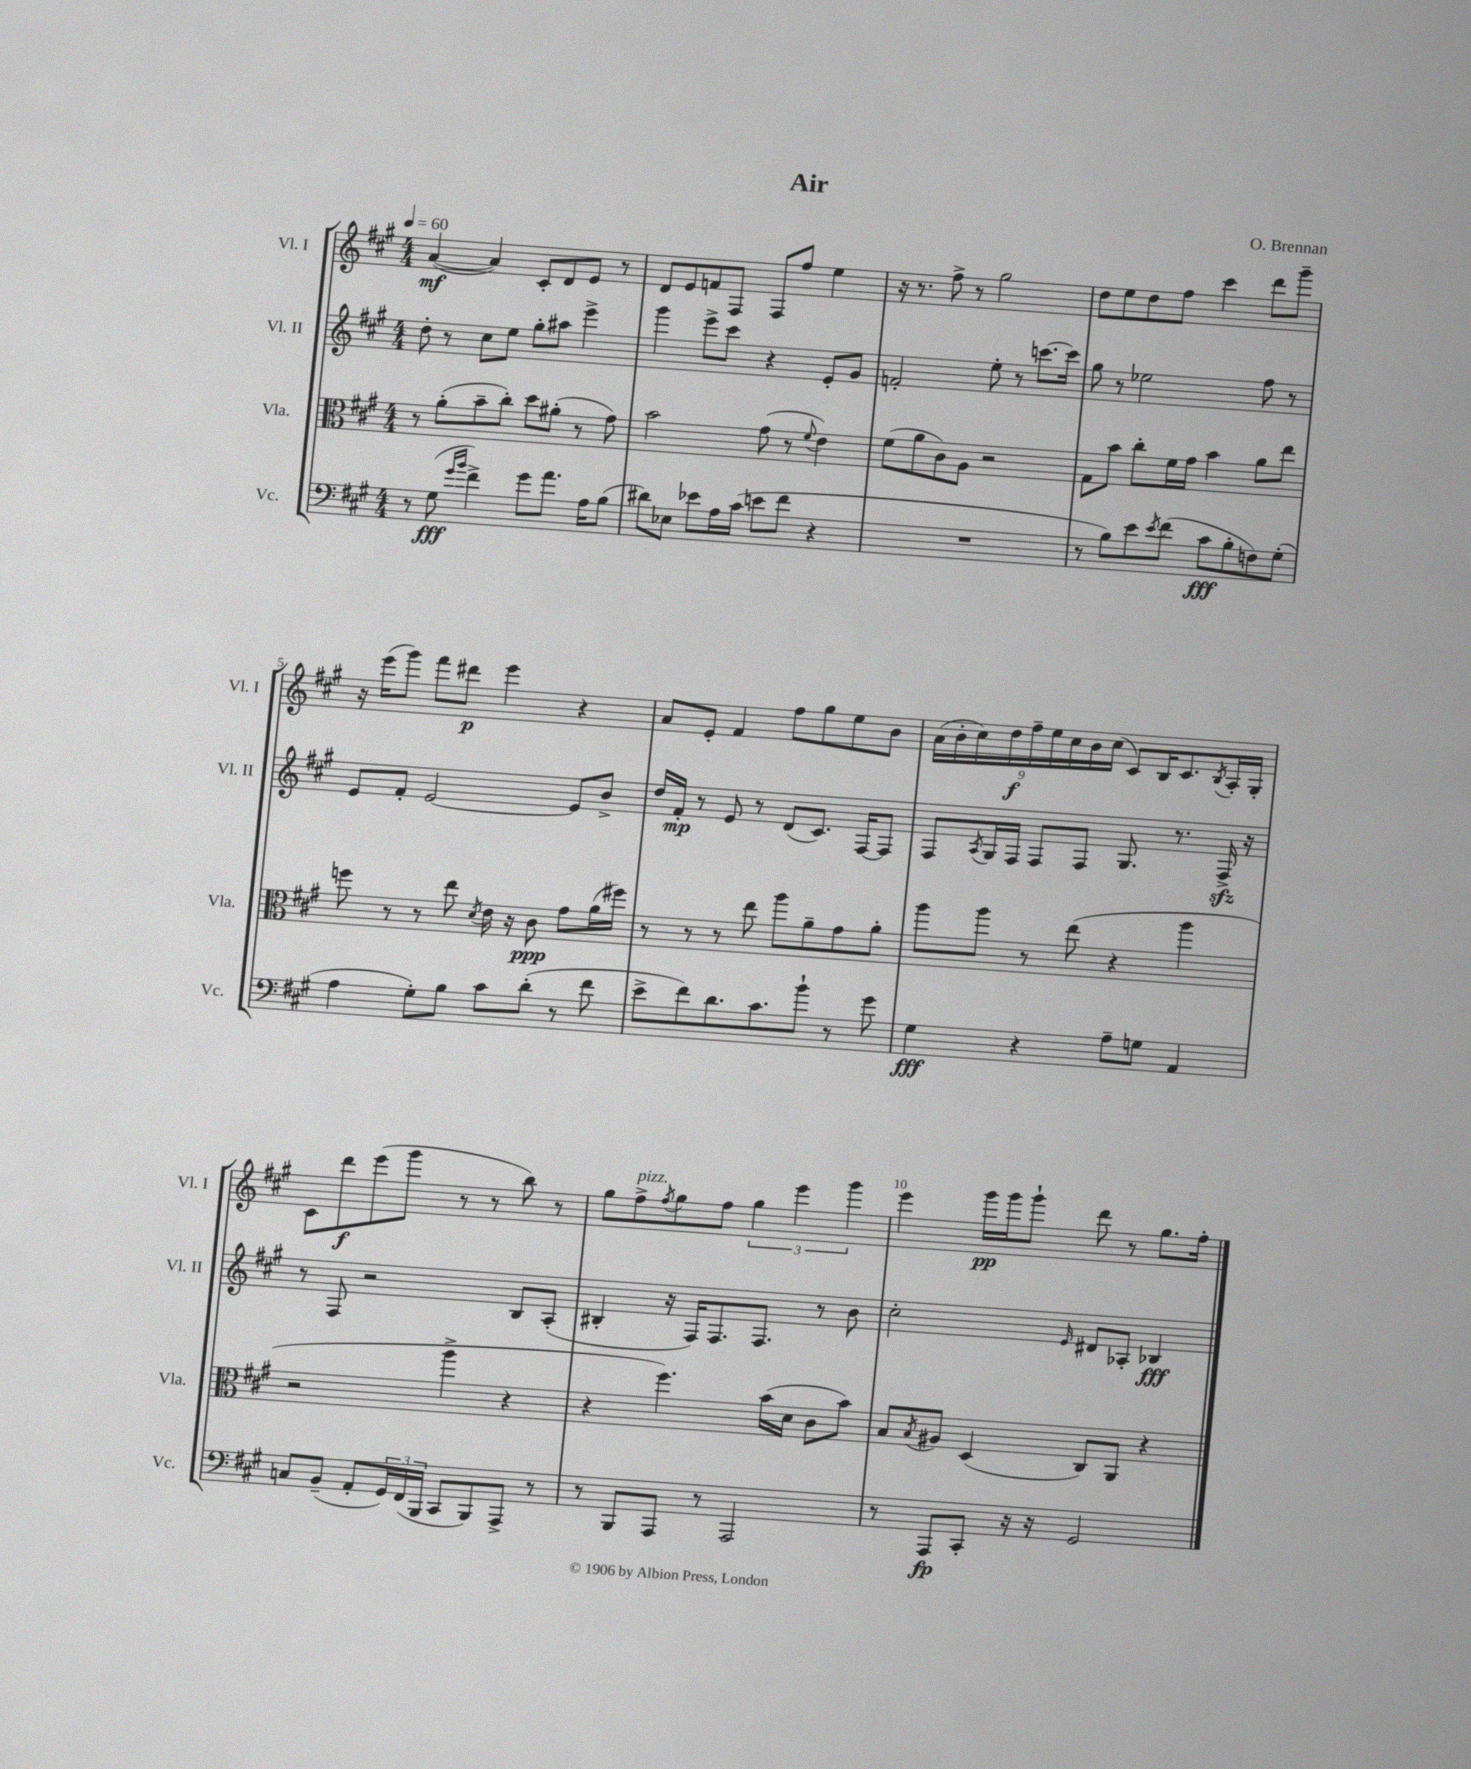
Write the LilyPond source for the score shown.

\header { title = "Air" composer = "O. Brennan" }
<<
\new StaffGroup <<
\new Staff = "s0" \with { instrumentName = "Vl. I" shortInstrumentName = "Vl. I" } {
    \clef treble \key a \major \numericTimeSignature \time 4/4 \tempo 4 = 60
    a'4~\mf( a'4) cis'8-. d'8 e'8 r8 |
    d'8 e'8 f'8 fis8 fis8 fis''8 e''4 |
    r16 r8. fis''8-> r8 gis''2 |
    d''8 e''8 d''8 fis''8 cis'''4 d'''8 gis'''8-- |
    r16 e'''16( gis'''8) fis'''8 dis'''8\p e'''4 r4 |
    a'8 e'8-. fis'4 fis''8 gis''8 e''8 b'8 |
    \tuplet 9/8 { a'16( b'16-. cis''16) d''16\f fis''16-- e''16 cis''16 b'16 cis''16( } cis'8) b16 cis'8. \acciaccatura { b8 } a16-. gis16-. |
    cis'8 d'''8\f e'''8( gis'''8 r8 r8 b''8) r8 |
    gis''8 fis''8->^\markup { \italic "pizz." } \acciaccatura { fis''8 } gis''8 fis''8 \tuplet 3/2 { gis''4 e'''4 gis'''4 } |
    e'''4 gis'''16\pp gis'''16 gis'''8-! d'''8 r8 gis''8. fis''16-. \bar "|." |
}
\new Staff = "s1" \with { instrumentName = "Vl. II" shortInstrumentName = "Vl. II" } {
    \clef treble \key a \major \numericTimeSignature \time 4/4
    d''8-. r8 cis''8 e''8 gis''8-. ais''8 e'''4-> |
    gis'''4 e'''8-> cis'''8 r4 e'8-. gis'8 |
    f'2-. e''8-. r8 c'''8.~ c'''16 |
    gis''8 r8 ees''2 fis''8 r8 |
    e'8 fis'8-. e'2~ e'8 b'8-> |
    d''16 fis'16-.\mp r8 e'8 r8 d'8( cis'8.) fis16~ fis8 |
    fis8 \acciaccatura { a8 } gis16 fis16 fis8 fis8 gis8. r8. fis16->\sfz r16 |
    r8 fis8 r2 b8 a8-.( |
    bis4-. r16 fis16) fis8. fis8. r8 b'8 |
    cis''2-. \grace { e'16 } dis'8 aes8-. bes4\fff \bar "|." |
}
\new Staff = "s2" \with { instrumentName = "Vla." shortInstrumentName = "Vla." } {
    \clef alto \key a \major \numericTimeSignature \time 4/4
    r8 a'8-.( b'8-- cis''8-.) d''8 ais'8-.( r8 gis'8) |
    b'2 gis'8( r8 \appoggiatura { fis'8 } e'4) |
    fis'8( a'8 cis'8) a8 r2 |
    gis8 b'8 cis''8-. fis'16 gis'16 b'4 a'8 e''8 |
    f''8 r8 r8 e''8 \acciaccatura { d'8 } e'16 r16 cis'8\ppp gis'8 a'16( fis''16) |
    r8 r8 r8 e''8 a''8 a'8-- gis'8 a'8-. |
    a''8 a''8 r8 e''8( r4 a''4 |
    r2 a''4-> r4 |
    r4 fis''4.) b'16( d'16 cis'8 b'8) |
    b8 \acciaccatura { b8 } ais8 d4( cis8) a,8 r4 \bar "|." |
}
\new Staff = "s3" \with { instrumentName = "Vc." shortInstrumentName = "Vc." } {
    \clef bass \key a \major \numericTimeSignature \time 4/4
    r8 gis8\fff( \grace { gis'16 b'16 } fis'4->) gis'8 a'8. a16 b8( |
    dis'8) ees8 ees'8 a16 cis'16( e'8 fis'8 r4 |
    R1 |
    r8 b8) e'8 \acciaccatura { e'8 } fis'8( cis'8\fff b8-. f8) gis8-.( |
    a4 gis8-.) b8 cis'8 d'8-.( r8 fis'8 |
    e'8-> fis'8) d'8. cis'8. b'8-! r8 gis'8 |
    gis4\fff r4 a8-- g8 a,4 |
    c8 b,8--( a,8-. \tuplet 3/2 { gis,16) fis,16( b,,16 } cis,8 b,,8) a,,8-> r8 |
    r8 b,,8 a,,8 r8 a,,2 |
    r8 a,,8\fp cis,8-. r16 r16 gis,2 \bar "|." |
}
>>
>>
\layout { \context { \Score \override BarNumber.break-visibility = ##(#f #t #t) barNumberVisibility = #(every-nth-bar-number-visible 5) } }
